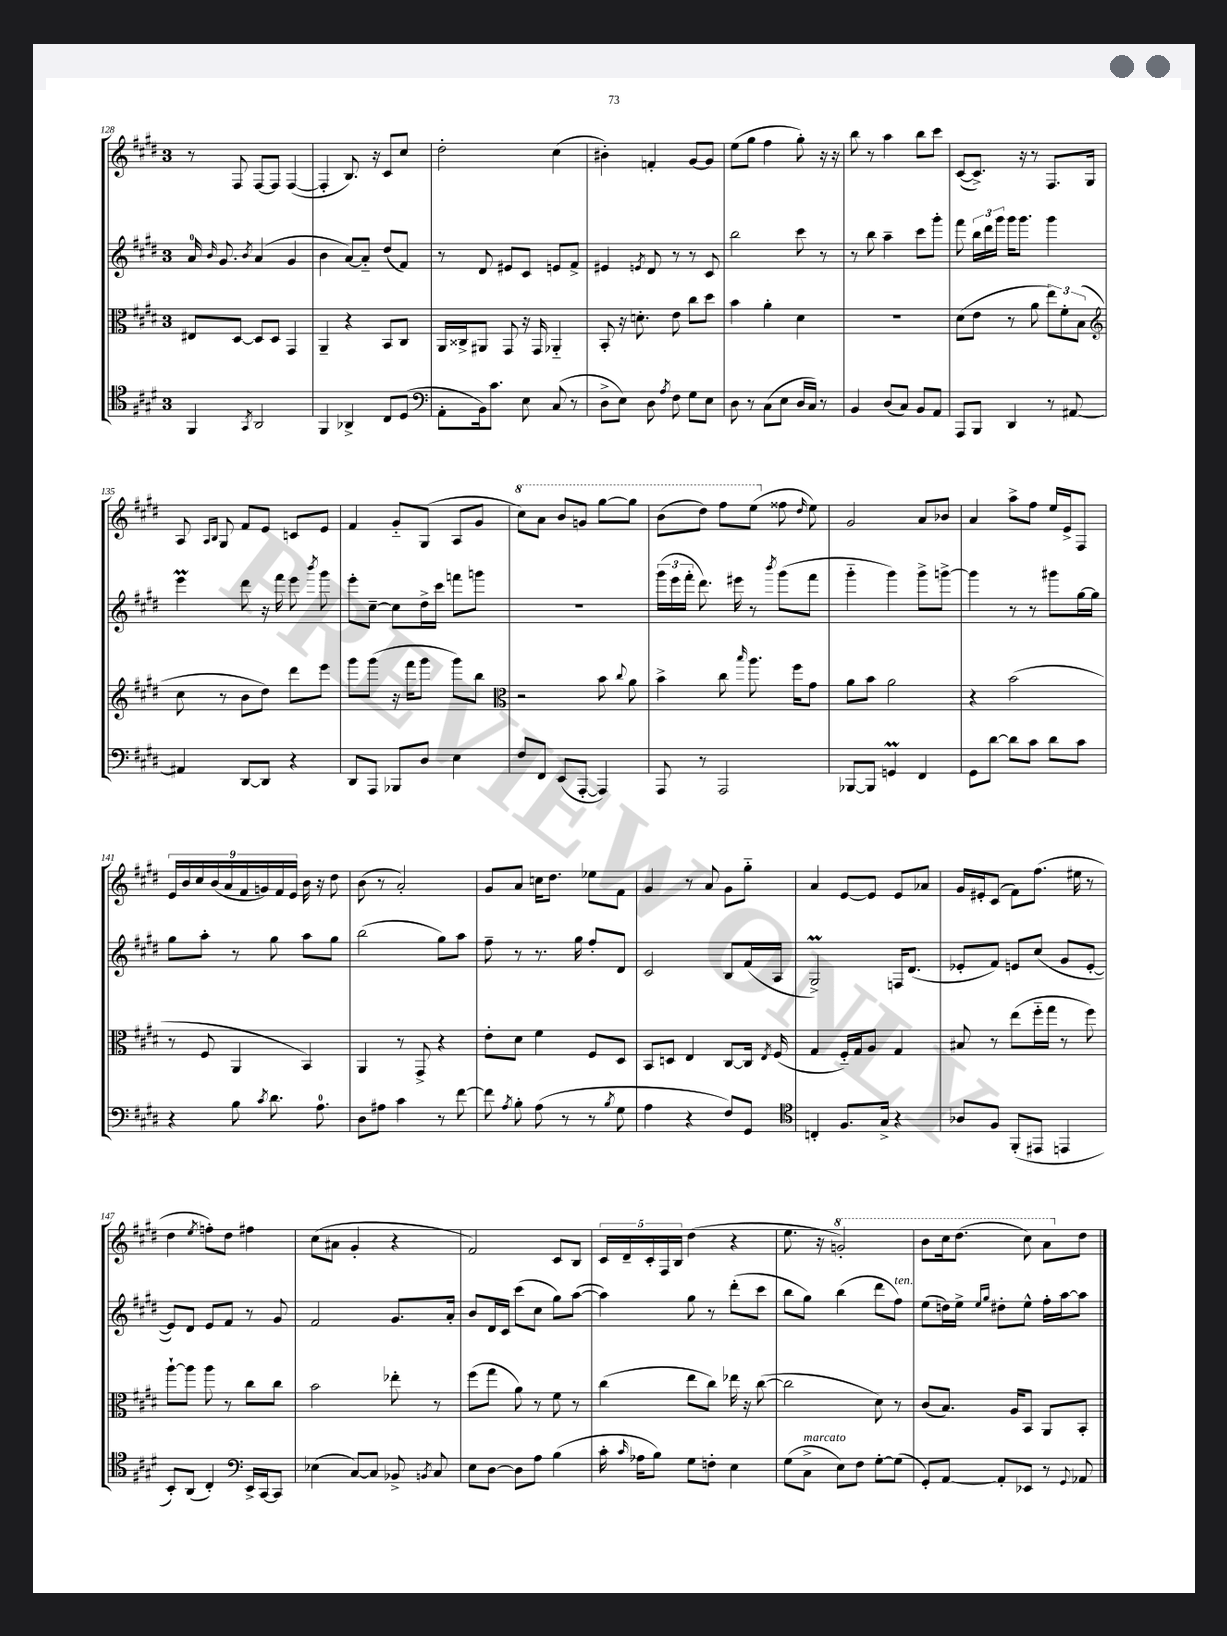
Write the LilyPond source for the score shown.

<<
\new StaffGroup <<
\new Staff = "s0" {
    \clef treble \key e \major \once \override Staff.TimeSignature.style = #'single-digit \time 3/4
    \autoBeamOff r8 fis8 fis8[~ fis8] fis4~( |
    fis4-. b8.) r16 cis'8[ cis''8] |
    dis''2-. cis''4( |
    bis'4-.) f'4-. gis'8[~ gis'8] |
    e''8[( gis''8] fis''4 gis''8-.) r16 r16 |
    b''8 r8 a''4 b''8[ cis'''8] |
    cis'8[~( cis'8.]->) r16 r8 fis8.[ gis16] |
    a8 \grace { a16[ b16] } gis8 fis'8[ e'8] c'8[ e'8] |
    fis'4 gis'8[-_ gis8]( a8[ gis'8] |
    \ottava #1 cis'''8[) a''8] b''8[ g''8] gis'''8[~ gis'''8] |
    b''8[( dis'''8]) fis'''8[ e'''8]( \ottava #0 fisis''8 \grace { dis''16 } e''8) |
    gis'2 a'8[ bes'8] |
    a'4 a''8[-> fis''8] e''16[ e'16-> fis8] |
    \tuplet 9/8 { e'16[ b'16 cis''16 b'16( a'16 fis'16 g'16) fis'16 e'16] } b'16 r16 dis''8 |
    b'8( r8 a'2-.) |
    gis'8[ a'8] c''16[ dis''8.] ees''8[ fis'8] |
    gis'4 r8 a'8 gis'8[ gis''8]-_ |
    a'4 e'8[~ e'8] e'8[ aes'8] |
    gis'16[ eis'16-. cis'8]( fis'8[) fis''8.]( eis''16 r8 |
    dis''4 \acciaccatura { e''8 } f''8[-.) dis''8] fis''4 |
    cis''8[( ais'8] gis'4-. r4 |
    fis'2) cis'8[ b8] |
    \tuplet 5/4 { cis'16[ dis'16-- cis'16-. fis16 b16] } dis''4( r4 |
    e''8. r16 \ottava #1 g''2-.) |
    b''8[ cis'''16 dis'''8.]( cis'''8) a''8[ \ottava #0 dis''8] \bar "|." |
}
\new Staff = "s1" {
    \clef treble \key e \major \once \override Staff.TimeSignature.style = #'single-digit \time 3/4
    \autoBeamOff a'16-0 \grace { b'16 } gis'8. \acciaccatura { b'8 } a'4( gis'4 |
    b'4 a'8[~) a'8]-_ dis''8[( fis'8]) |
    r8 dis'8 eis'8[ cis'8] e'8[ fis'8]-> |
    eis'4 \acciaccatura { e'8 } dis'8 r8 r8 cis'8 |
    b''2 cis'''8 r8 |
    r8 b''8 a''4-- cis'''8[ gis'''8]-. |
    fis'''8 \tuplet 3/2 { b''16[ dis'''16 gis'''16] } gis'''16[ gis'''8.] gis'''4 |
    e'''4\prall dis'''8 r16 fis'''16 e'''8 \acciaccatura { b'''8 } gis'''8 |
    e'''8[-. cis''8]~-- cis''8[ dis''16-> cis'''16] f'''8[ g'''8] |
    R2. |
    \tuplet 3/2 { gis'''16[( e'''16 fis'''16]-. } dis'''8.) eis'''16 r8 \acciaccatura { b'''8 } gis'''8[( fis'''8] |
    gis'''4-_ gis'''4) gis'''8[-> g'''8]~-> |
    g'''4 r8 r8 gis'''8[ gis''16~ gis''16] |
    gis''8[ a''8]-. r8 gis''8 a''8[ gis''8] |
    b''2( gis''8[) a''8] |
    fis''8-- r8 r8. gis''16 fis''8[-. dis'8] |
    cis'2 b8[ fis'16( a16] |
    gis2->\prall) f16[ dis'8.]( |
    ees'8[-. fis'8]) e'8[ cis''8]( gis'8[ e'8]~-. |
    e'8[) dis'8] e'8[ fis'8] r8 gis'8 |
    fis'2 gis'8.[ a'16]-. |
    b'8[ dis'16 cis'16] cis'''8[( cis''8] gis''8[) a''8]~( |
    a''4) gis''8 r8 dis'''8[-.( cis'''8] |
    b''8[ gis''8]) b''4( dis'''8[ fis''8]^\markup { \italic "ten." }) |
    e''8[( d''16) e''16]-> \grace { e''16[ gis''16] } dis''8[-. e''8]-^ fis''16[-. a''16~ a''8] \bar "|." |
}
\new Staff = "s2" {
    \clef alto \key e \major \once \override Staff.TimeSignature.style = #'single-digit \time 3/4
    \autoBeamOff eis8[ dis8]~ dis8[ dis8] gis,4 |
    a,4-- r4 b,8[ cis8] |
    a,16[ cisis16-> ais,8] gis,8 r16 gis,16 aes,4-_ |
    b,8-. r16 d'8.-. e'8 cis''8[ dis''8] |
    b'4 a'4-. dis'4 |
    R2. |
    dis'8[( e'8] r8 a'8 \tuplet 3/2 { e''8[) fis'8-. b8]( } |
    \clef treble cis''8 r8 b'8[ dis''8]) dis'''8[ e'''8] |
    gis'''8[ gis'''8]( r16 fis'''16[ gis'''8] gis'''8[) b''8] |
    \clef alto r2 b'8 \appoggiatura { cis''8 } a'8 |
    b'4-> cis''8 \grace { b''16 } a''8. fis''16[ gis'8] |
    a'8[ b'8] a'2 |
    r4 b'2( |
    r8 fis8 a,4 b,4) |
    a,4 r8 gis,8-> r4 |
    e'8[-. dis'8] fis'4 fis8[ dis8] |
    b,8[ d8] e4 cis8[~ cis16] \acciaccatura { e8 } fis16( |
    gis4 fis16[-_) gis16 a8] gis4 |
    bis8 r8 e''8[( fis''16-_ gis''16] r8 fis''8) |
    a''8[~-! a''8] a''8 r8 cis''8[ cis''8] |
    b'2 ees''8-. r8 |
    fis''8[( gis''8] a'8) r8 fis'8 r8 |
    cis''4( e''8[ cis''8]) ees''16 r16 cis''8~( |
    cis''2 dis'8) r8 |
    cis'8[( b8.]) a16[ b,8] a,8[ b,8]-. \bar "|." |
}
\new Staff = "s3" {
    \clef tenor \key e \major \once \override Staff.TimeSignature.style = #'single-digit \time 3/4
    \autoBeamOff fis,4 \acciaccatura { gis,8 } a,2 |
    fis,4 aes,4-> cis8[ dis8]( |
    \clef bass a,8[-. b,16) cis'8.] e8 cis8( r8 |
    dis8[-> e8]) dis8 \acciaccatura { a8 } fis8 gis8[ e8] |
    dis8 r8 cis8[( e8] dis16[ cis16]) r8 |
    b,4 dis8[( cis8]) b,8[ a,8] |
    a,,8[ b,,8] dis,4 r8 ais,8~ |
    ais,4 dis,8[~ dis,8] r4 |
    dis,8[ a,,8] bes,,8[ dis8] e4 |
    fis8[ fis,8] e,8[( a,,8]~-. a,,4) |
    a,,8 r8 a,,2 |
    bes,,8[~ bes,,8] g,4\prall fis,4 |
    gis,8[ dis'8]~ dis'8[ cis'8] dis'8[ cis'8] |
    r4 b8 \acciaccatura { cis'8 } dis'8. a8.-0 |
    dis8[ ais8] cis'4 r8 fis'8~ |
    fis'8 \acciaccatura { a8 } b8-. a8( r8 r8 \acciaccatura { b8 } gis8 |
    a4 r4 fis8[) gis,8] |
    \clef tenor c4-. fis8.[ gis16]-> r4 |
    aes8[ fis8] fis,8[-.( eis,8] e,4 |
    b,8[-.) a,8]( cis4-.) \clef bass e,16[-> cis,16~ cis,8] |
    ees4( cis8[~) cis8] bes,8-> \acciaccatura { b,8 } cis8 |
    e8[ dis8]~ dis8[ a8] b4( |
    cis'16-. \grace { cis'16 } aes16[ b8]) gis8[ f8]-. e4 |
    gis8[( cis8]->^\markup { \italic "marcato" } e8[) fis8] gis8[~-. gis8]( |
    gis,8[-.) a,8]~ a,8[-. ees,8] r8 \appoggiatura { gis,8 } aes,8 \bar "|." |
}
>>
>>
\layout { \context { \Score currentBarNumber = #128 } }
